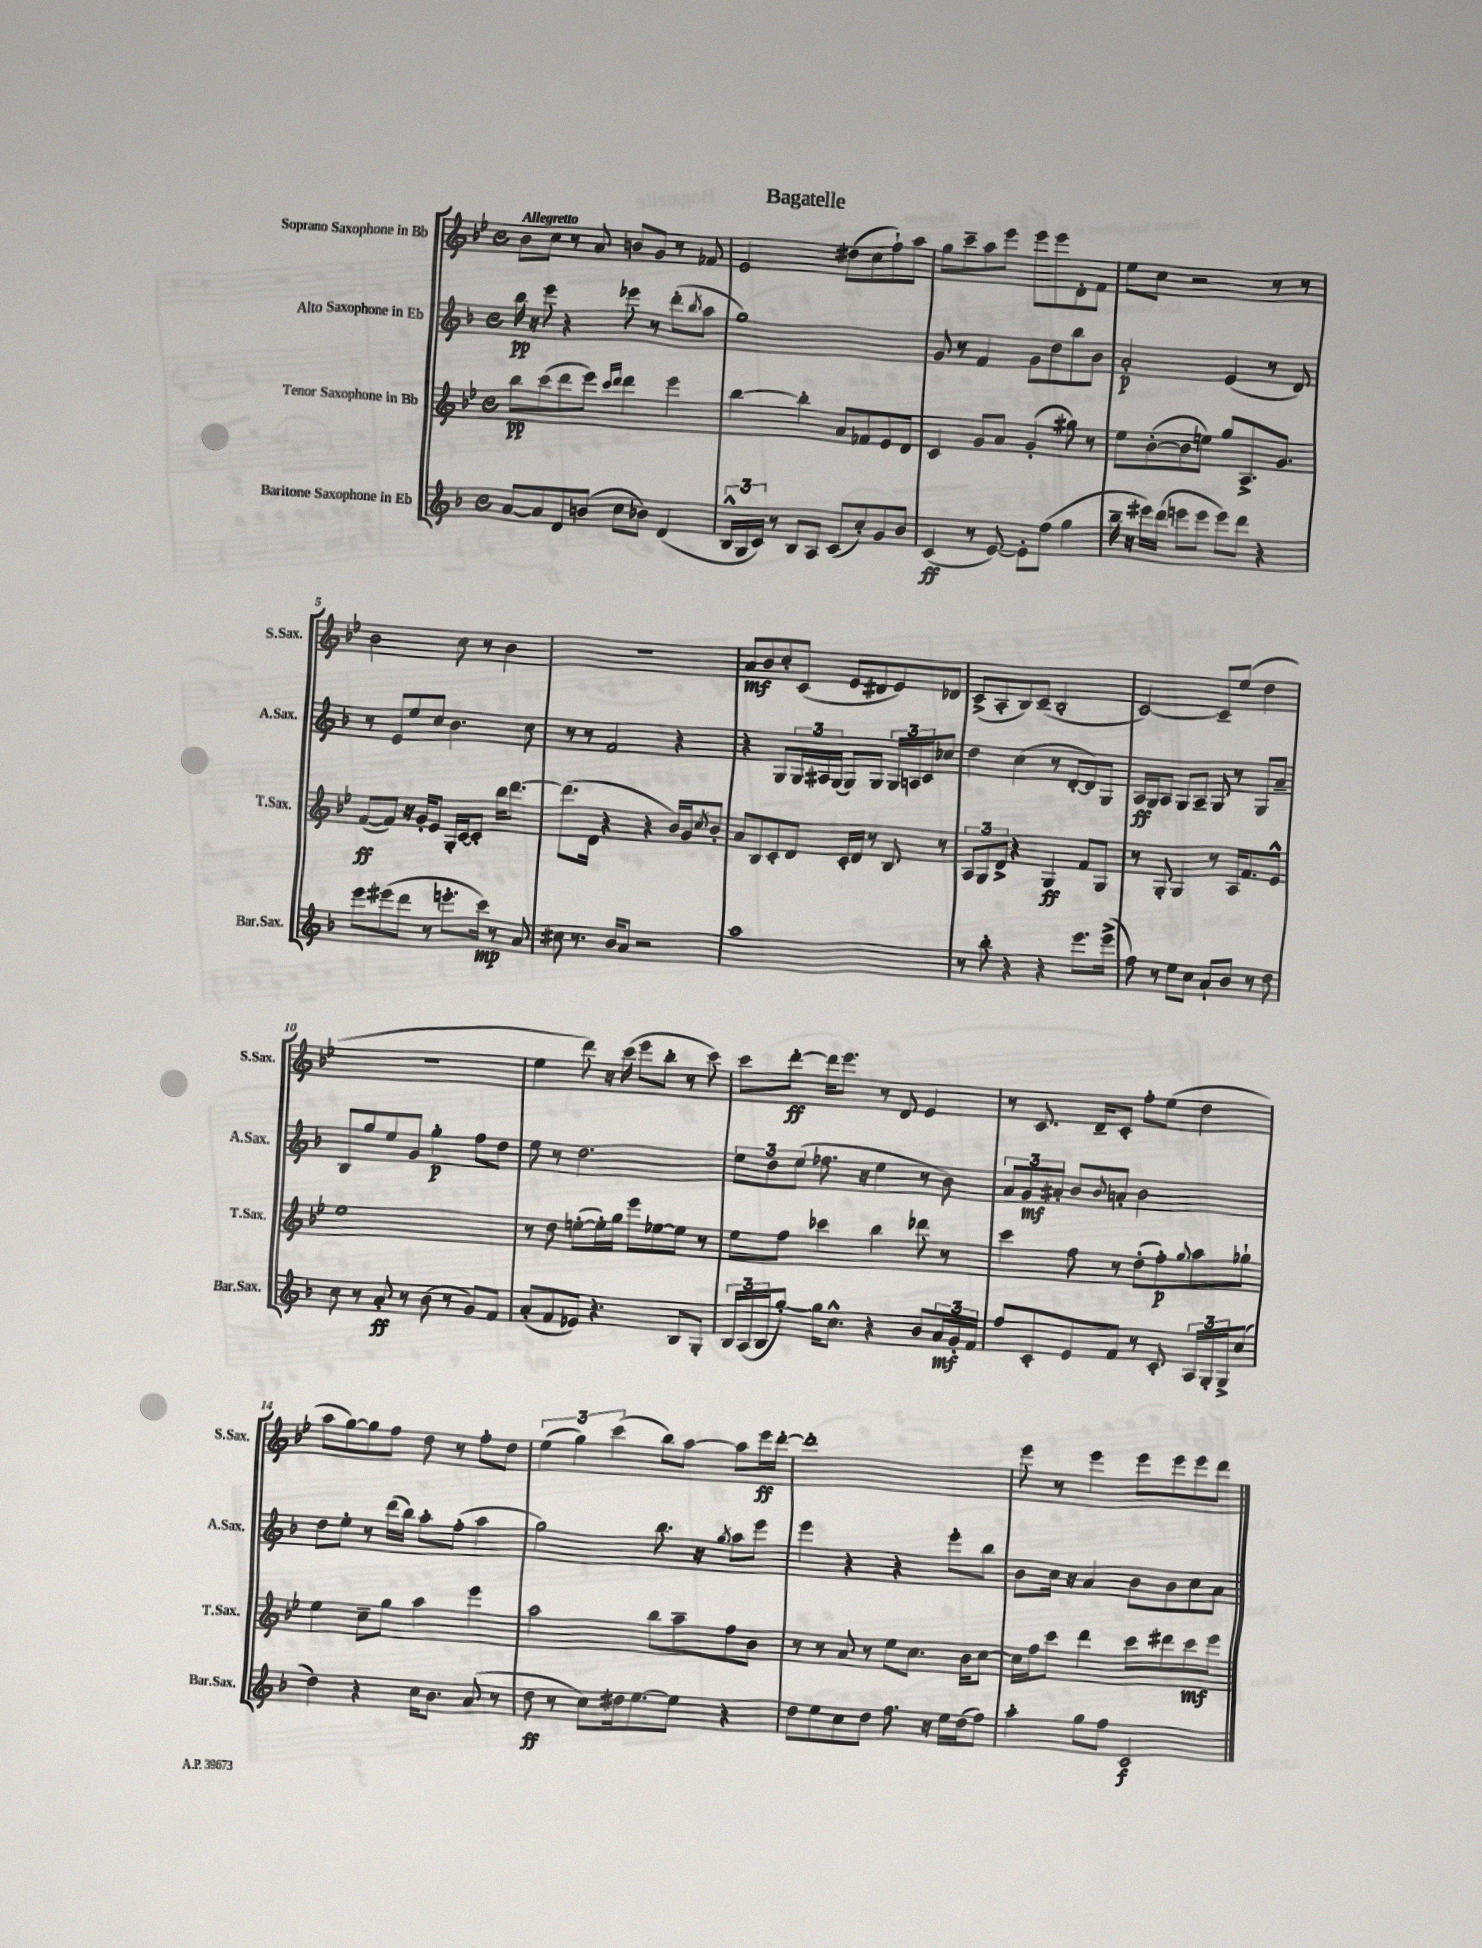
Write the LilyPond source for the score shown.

\header { title = "Bagatelle" }
<<
\new StaffGroup <<
\new Staff = "s0" \with { instrumentName = "Soprano Saxophone in Bb" shortInstrumentName = "S.Sax." } {
    \clef treble \key bes \major \defaultTimeSignature \time 4/4 \tempo "Allegretto"
    bes'8 c''8 r8 a'8 b'8 g'8 r8 fes'8 |
    ees'2 dis''8( c''8 f''8-!) a''8 |
    g''8 c'''8-- a''8 ees'''8 ees'''8 ees'''8 d'8-. f'8 |
    ees''8 c''8 r2 r8 r8 |
    bes'2 c''8 r8 bes'4 |
    R1 |
    a'8\mf bes'8 c''8-. c'8( ees'8 dis'8 ees'8) des'8 |
    c'8->( a8-. bes8) c'8--( bes2-. |
    c'2~) c'8-- ees''8( d''4 |
    R1 |
    ees''4 d'''8) r16 c'''16( ees'''8 bes''8-. r8 c'''8) |
    c'''8 d'''8~-.\ff d'''16 ees'''8. r8 d'8 ees'4 |
    r8 c'8. d'16-- c'8-. f''8-. ees''8( d''4 |
    a''8 g''8~) g''8 f''8 d''8 r8 f''8-. d''8 |
    \tuplet 3/2 { ees''4( g''4) c'''4( } bes''8) a''8~ a''8 ees'''16\ff d'''16~-. |
    d'''1-. |
    ees'''8 r8 ees'''4 ees'''8 ees'''8 ees'''8 d'''8 \bar "|." |
}
\new Staff = "s1" \with { instrumentName = "Alto Saxophone in Eb" shortInstrumentName = "A.Sax." } {
    \clef treble \key f \major \defaultTimeSignature \time 4/4
    bes''16\pp r16 e'''8 r4 ees'''8 r8 d'''8-.( \acciaccatura { bes''8 } a''8 |
    g''1) |
    g'8 r8 f'4 g'8 d''8 bes''8 bes'8 |
    a'2-.\p e'4( r8 d'8) |
    r8 e'8 e''8 c''8 bes'4. c''8 |
    r8 r8 f'2 r4 |
    r4 g8 \tuplet 3/2 { g16 ais16 g16( } g8) g8 \tuplet 3/2 { g16 a16 c'16 } ces''8 |
    d''4 c''4( r8 d'8~-. d'8) g8 |
    a16\ff g16 a8 g8 a8-- g8 r8 g8 a'8-- |
    bes8 g''8 e''8 g'8 g''4-.\p f''8 d''8 |
    e''8 r8 d''2. |
    \tuplet 3/2 { e''8 d''8 e''8( } fes''8. r16 e''4 r8 bes'8) |
    \tuplet 3/2 { a'8 g'8\mf ais'8-. } bes'8 \appoggiatura { bes'8 } a'8-. bes'2 |
    d''8 e''8-. r8 d'''16( bes''16) a''8-. f''8-.( a''4 |
    g''2) bes''8. r16 \acciaccatura { g''8 } a''8 e'''8 |
    e'''4 r4 r4 e'''8-. bes''8 |
    bes'8 c''16 r16 a'4 bes'8 bes'8 c''8 a'8 \bar "|." |
}
\new Staff = "s2" \with { instrumentName = "Tenor Saxophone in Bb" shortInstrumentName = "T.Sax." } {
    \clef treble \key bes \major \defaultTimeSignature \time 4/4
    bes''8\pp c'''8( d'''8 ees'''8) \grace { c'''16 d'''16 } d'''4 ees'''4 |
    bes''4~ bes''4-. a'8 fes'8 ees'8 d'8 |
    c'4 g'8 a'8 g'4-.( gis''8) r8 |
    ees''8 bes'8~-.( bes'8 e''8) g''8 a8.-> g'8. |
    f'8~\ff( f'8) r16 g'16-. ees'8 g16-. c'16~ c'8-. bes''16 d'''8.~ |
    d'''8.( d'16 r4 r4 bes'16) g'16 \acciaccatura { c''8 } bes'8-. |
    a'8 bes8 c'8-. d'8 c'16-. d'16 r8 bes8 r8 |
    \tuplet 3/2 { a8 g8 d'8-> } r4 g4\ff f'8 g8 |
    r8 g8-. g4 r8 a16 f'8. ees'8-^ |
    ees''1 |
    r8 d''8 e''8~-.( e''16-.) g''16 ees'''8 ees''8~ ees''8 r8 |
    ees''8 f''8 ces'''4 bes''4 des'''8 r8 |
    c'''4 f''8 r8 d''8-.( f''8-.\p) \appoggiatura { g''8 } a''8 ges''8-! |
    ees''4 c''8-- g''8 a''4 ees'''4 |
    a''2 bes''8 a''8-- f''8 bes'8 |
    r8 r8 a'8 r8 ees''8 c''8. bes'16 c''8~ |
    c''16 f''16 c'''8 d'''4 c'''8 dis'''8 c'''8\mf ees'''8 \bar "|." |
}
\new Staff = "s3" \with { instrumentName = "Baritone Saxophone in Eb" shortInstrumentName = "Bar.Sax." } {
    \clef treble \key f \major \defaultTimeSignature \time 4/4
    a'8~ a'8 d'8 b'8( c''8 bes'8) d'4( |
    \tuplet 3/2 { bes16-^ g16 c'16) } r8 bes8 a8 c'8( c''8-.) g'8 bes'8 |
    c'4\ff( r8 e'8~) e'8-. f''8( g''4 |
    bes''16-- r16 eis'''16) d'''16( e'''8 e'''8 e'''8) d'''8 r4 |
    e'''8 eis'''8( d'''8 r8 e'''8.-. c'''16\mp) r8 a'8 |
    cis''8 r8. bes'16 a'8 r2 |
    a''1 |
    r8 bes''8-. r4 r4 e'''8. e'''16->( |
    f''8) r8 e''8 c''8 a'8-! bes'8 r8 d''8 |
    c''8 r8 a'8-.\ff r8 bes'8( r8 g'8) f'8 |
    a'8-.( f'8 ees'8) r4. bes8 g8-. |
    \tuplet 3/2 { bes16 a16( bes16 } g''8~-.) g''16 c''8.-^ r4 bes'8 \tuplet 3/2 { a'16\mf g'16-. f'16 } |
    f''8 c'8-. e'8 f'8 r8 c'8-. \tuplet 3/2 { a16 g16-. g16-> } c''8( |
    d''4) r4 c''16 bes'8. a'8( r8 |
    d''8\ff r8 c''8) dis''16 e''8.~ e''8 r4 |
    d''8 e''8 c''8 d''8 f''8. r16 e''16 d''16( f''8) |
    a''4-. g''8 f''8 c'2\f \bar "|." |
}
>>
>>
